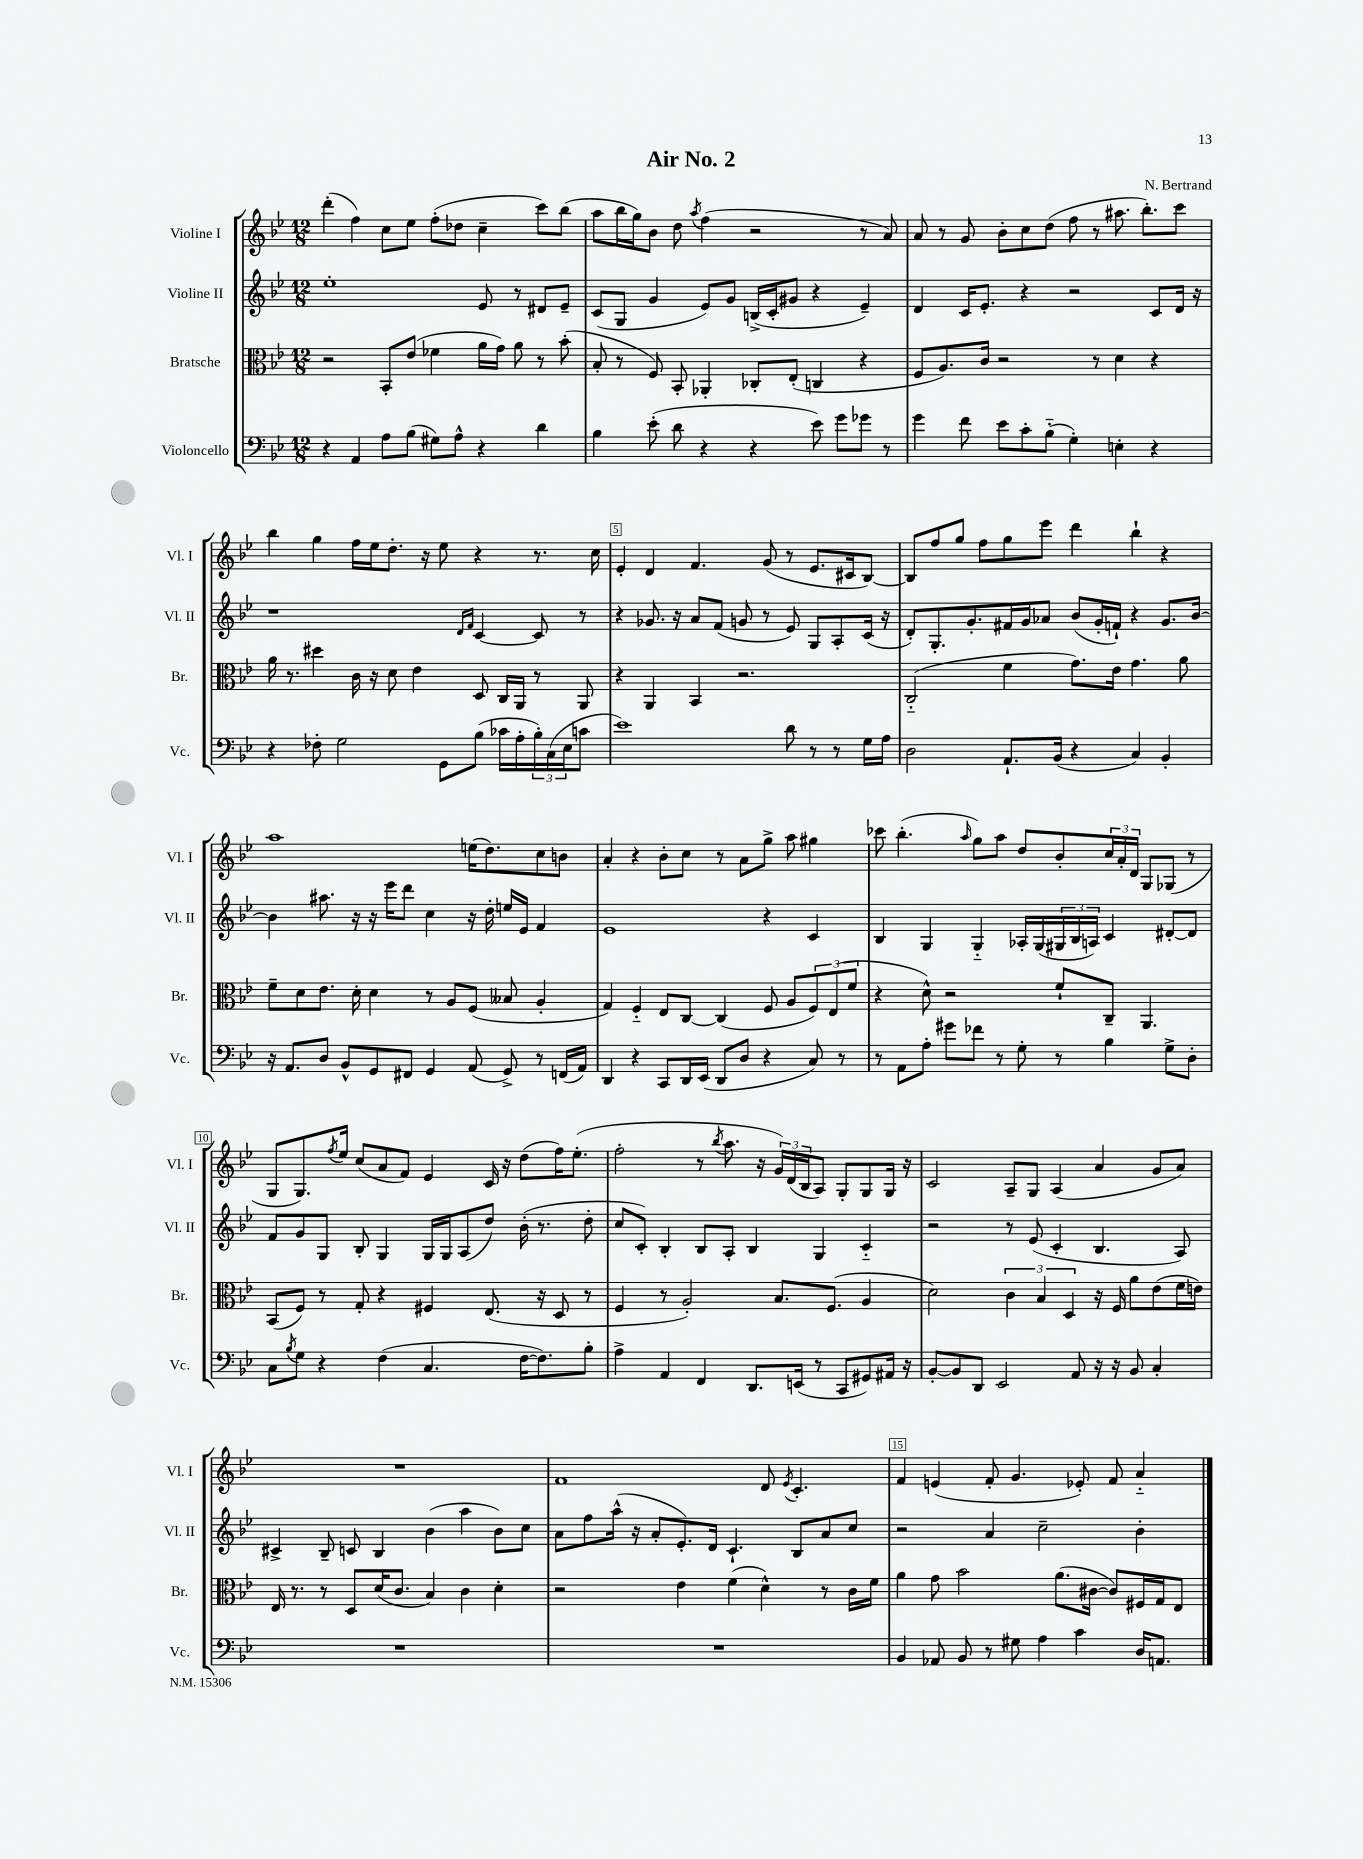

**kern	**kern	**kern	**kern
*staff4	*staff3	*staff2	*staff1
*clefF4	*clefC3	*clefG2	*clefG2
*k[b-e-]	*k[b-e-]	*k[b-e-]	*k[b-e-]
*M12/8	*M12/8	*M12/8	*M12/8
4r	2r	1ee-'	(4ddd'\
4AA/	.	.	4ff\)
8A\L	8BB-'/L	.	8cc\L
(8B-\J	(8e-/J	.	8ee-\J
8G#\L)	4f-\	.	(8ff'\L
8A^^\J	.	.	8dd-\J
4r	16a\LL	8e-/	4cc~\
.	16g\JJ)	.	.
.	8a\	8r	.
4d\	8r	8d#/L	8ccc\L)
.	(8b-'\	8e-~/J	(8bb-\J
=	=	=	=
4B-\	8B-'/	(8c/L	8aa\L
.	8r	8G/J	16bb-\L
.	.	.	16gg\J)
(8e-'\	8F/)	4g/	8b-\J
8d\	8BB-'/	.	8dd\
.	.	.	8qaa/
4r	4AA-'/	8e-/L)	(4ff\
.	.	8g/J	.
4r	8C-'/L	(16B^/LL	2r
.	.	16c'/J	.
.	(8E-'/J	8g#/J	.
8e-\)	4C/	4r	.
8g\L	.	.	.
8g-\J	4r	4e-~/)	8r
8r	.	.	8a/)
=	=	=	=
4g\	8F/L	4d/	8a/
.	8.A/)	.	8r
8f\	.	16c/LK	8g/
.	16c/Jk	8.e-'/J	.
8e-\L	2r	.	8b-'\L
8c'\	.	4r	8cc\
(8B-'~\J	.	.	(8dd\J
4G'\)	.	2r	8ff\
.	8r	.	8r
4E'\	4d\	.	8.aa#\
.	.	.	8.bb-'\L)
4r	4r	8c/L	.
.	.	16d/Jk	8ccc\J
.	.	16r	.
=	=	=	=
4r	16a\	1r	4bb-\
.	8.r	.	.
8F-'\	4dd#\	.	4gg\
2G\	.	.	.
.	16c\	.	16ff\LL
.	16r	.	16ee-\J
.	8d\	.	8.dd'\J
.	4e-\	.	.
.	.	.	16r
8GG\L	.	.	8ee-\
.	.	16qqd/LL	.
.	.	16qqf/JJ	.
(8B-\J	8D/	[4c/	4r
16c-\LL	16C/LL	.	.
16A'\	16AA/JJ	.	.
24B-'\)	8r	8c/]	8.r
(24C\	.	.	.
24E-\J	.	.	.
8c\J	8AA/	8r	.
.	.	.	16cc\
=	=	=	=
1e-)	4r	4r	4e-'/
.	4AA/	8.g-/	4d/
.	.	16r	.
.	4BB-/	8a/L	4.f/
.	.	(8f/J	.
.	2.r	8g/	.
.	.	8r	(8g/
8d\	.	8e-/)	8r
8r	.	8G/L	8.e-/L
8r	.	8A'/	.
.	.	.	16c#/k
16G\LL	.	(16c/Jk	[8B-/J)
16A\JJ	.	16r	.
=	=	=	=
2D\	(2C'~/	8d'/L)	8B-/]L
.	.	8.G'/	8ff/
.	.	.	8gg/J
.	.	8.g'/	.
.	.	.	8ff\L
8.AA`/L	4f\	16f#/L	8gg\
.	.	16g/J	.
.	.	8a-/J	8eee-\J
(16BB-/Jk	.	.	.
4r	8.g\L)	(8b-/L	4ddd\
.	.	16g'/L	.
.	16e-\Jk	16f`/JJ)	.
4C/)	4.g\	4r	4bb-`\
4BB-'/	.	8.g/L	4r
.	8a\	.	.
.	.	[16b-/Jk	.
=	=	=	=
16r	8f~\L	4b-\]	1aa
8.AA/L	.	.	.
.	8d\	.	.
8D/J	8.e-\J	8.aa#\	.
8BB-^^/L	.	.	.
.	16d'\	16r	.
8GG/	4d\	16r	.
.	.	16eee-\LK	.
8FF#/J	.	8ddd\J	.
4GG/	8r	4cc\	.
.	8A/L	.	.
(8AA/	(8F/J	16r	(16ee\LK
.	.	16dd'\	8.dd\)
8GG^/)	8B--/	16ee/LL	.
.	.	16e-/JJ	.
8r	4A'/	4f/	8cc\
(16FF/LL	.	.	8b\J
16AA/JJ)	.	.	.
=	=	=	=
4DD/	4G/)	1e-	4a'/
4r	4F'~/	.	4r
8CC/L	8E-/L	.	8b-'\L
16DD/L	[8C/J	.	8cc\J
(16EE-/JJ	.	.	.
8DD/L	(4C/]	.	8r
8D/J	.	.	8a\L
4r	8F/	4r	8gg^\J
.	8A/L	.	8aa\
8C/)	12F/)	4c/	4gg#\
.	(12E-/	.	.
8r	.	.	.
.	12f/J	.	.
=	=	=	=
8r	4r	4B-/	8ccc-\
8AA\L	.	.	(4.bb-'\
8A'\J	8d^^\)	4G/	.
8g#\L	2r	.	.
.	.	.	16qqaa/
8f-\J	.	4G'~/	8gg\L)
8r	.	.	8aa\J
8G'\	.	16A-'/LL	8dd/L
.	.	(16G/	.
8r	8f`/L	24G#/	8b-'/
.	.	24B-/	.
.	.	24A/JJ)	.
4B-\	8C~/J	4c/	24cc/L
.	.	.	24a'/
.	.	.	24d/JJ
.	4.AA/	.	8G/L
8G^\L	.	[8d#'/L	(8G-/J
8D'\J	.	8d#/]J	8r
=	=	=	=
8C\L	(8BB-/L	8f/L	8G/L
8qB-/	.	.	.
8G\J	8F/J)	8g/	8.G/)
4r	8r	8G/J	.
.	.	.	8qff/
.	.	.	16ee-/Jk
.	8G'/	8B-'/	(8cc/L
(4F\	4r	4G/	8a/
.	.	.	8f/J)
4.C/	4F#/	16G/LL	4e-/
.	.	16G/J	.
.	.	(8A/	.
.	(8.E-/	8dd/J)	16c/
.	.	.	16r
[16F\LK	.	(16b-'\	(8dd\L
8.F\])	16r	8.r	.
.	8D/	.	16ff\K)
.	.	.	(8.ee-'\J
8B-'\J	8r	8dd'\	.
=	=	=	=
4A^\	4F/	8cc/L	2ff'\
.	.	8c'/J)	.
4AA/	8r	4B-'/	.
.	2A'/)	.	.
4FF/	.	8B-/L	8r
.	.	.	8qbb-/
.	.	8A'/J	8.aa\
8.DD/L	.	4B-/	.
.	.	.	16r
.	8.B-/L	.	24g/LL)
.	.	.	(24d/
(16EE/Jk	.	.	.
.	.	.	24B-/J
8r	.	4G/	8A/J)
.	(8.F/J	.	.
8CC/L	.	.	8G'/L
8GG#/)	4A/	4c'~/	8G/
16AA#/Jk	.	.	16G/Jk
16r	.	.	16r
=	=	=	=
[8BB-'/L	2d\)	2r	2c/
8BB-/]	.	.	.
8DD/J	.	.	.
2EE-/	.	.	.
.	6c\	8r	8A~/L
.	.	(8e-/	8G/J
.	6B-/	.	.
.	.	4c'/	(4A/
.	6D/	.	.
8AA/	.	.	.
16r	16r	4.B-/	4a/
16r	16F/	.	.
8BB-/	8a\L	.	.
4C'/	(8e-\	.	8g/L
.	16f\L	8A/)	8a/J)
.	16e\JJ)	.	.
=	=	=	=
1.r	16E-/	4c#^/	1.r
.	8.r	.	.
.	8r	8B-~/	.
.	8D/L	8c/	.
.	(16d/K	4B-/	.
.	8.c/J	.	.
.	4B-/)	(4b-\	.
.	4c\	4aa\	.
.	4d'\	8b-\L)	.
.	.	8cc\J	.
=	=	=	=
1.r	2r	8a\L	1f
.	.	8ff\	.
.	.	(16aa^^\Jk	.
.	.	16r	.
.	.	8a'/L	.
.	4e-\	8.e-'/)	.
.	.	16d/Jk	.
.	(4f\	4.c`/	.
.	4d^^\)	.	8d/
.	.	.	8qe-/
.	.	8B-/L	4.c'/
.	8r	8a/	.
.	16c\LL	8cc/J	.
.	16f\JJ	.	.
=	=	=	=
4BB-/	4a\	2r	4f/
8AA-/	8g\	.	(4e/
8BB-/	2b-\	.	.
8r	.	4a/	8f'/
8G#\	.	.	4.g/
4A\	.	2cc~\	.
.	(8.a\L	.	.
4c\	.	.	8e-'/)
.	[16c#\Jk	.	.
.	8c#/]L)	.	8f/
16D/LK	16F#/L	4b-'\	4a'~/
8.AA/J	16G/J	.	.
.	8E-/J	.	.
==	==	==	==
*-	*-	*-	*-
